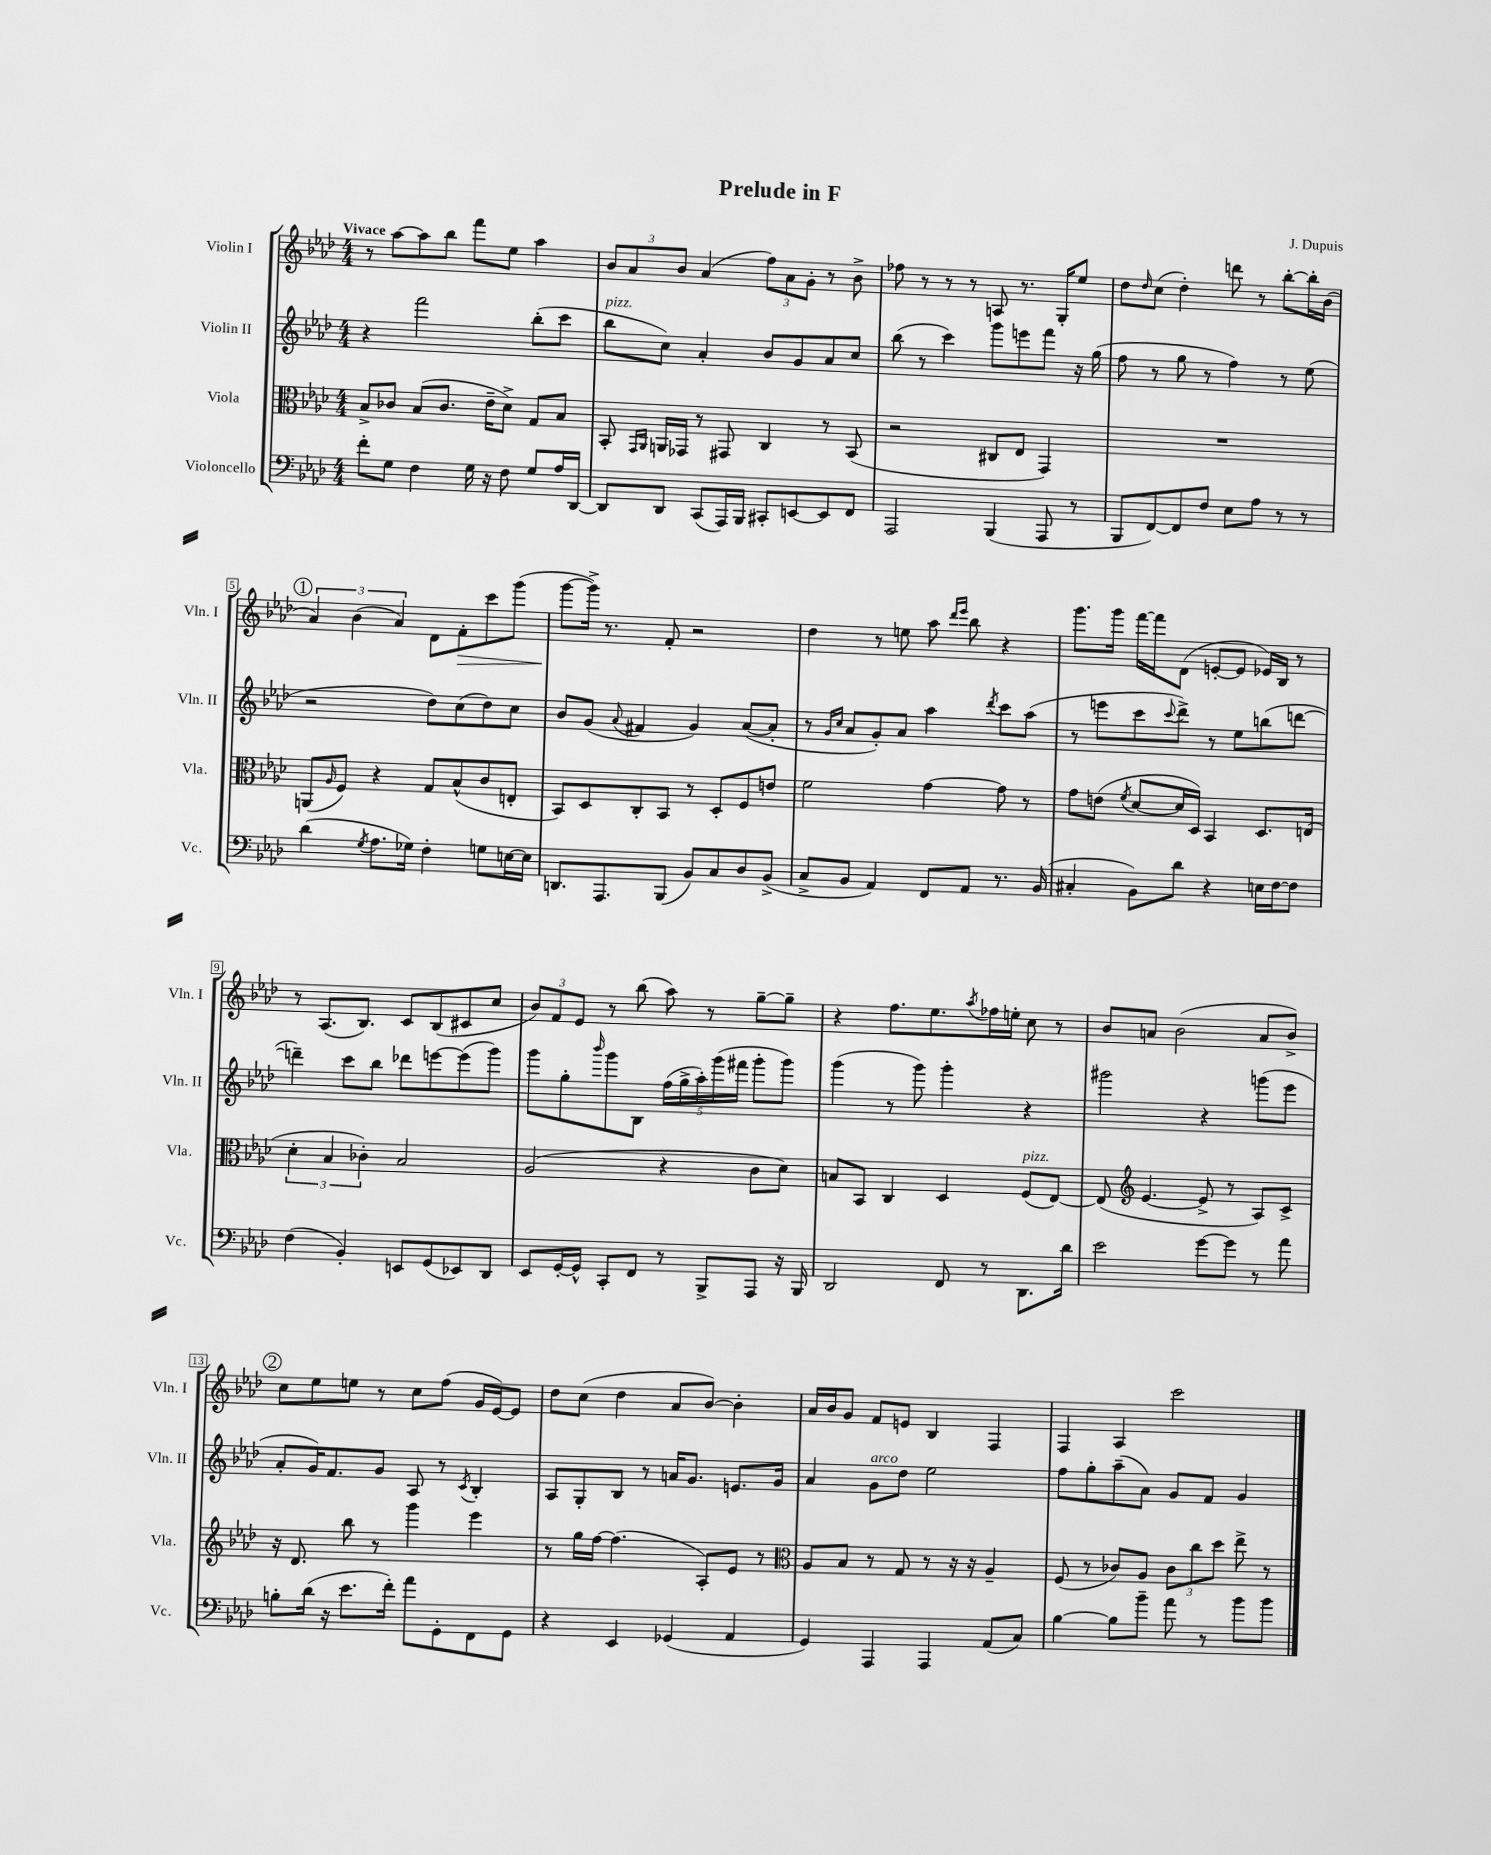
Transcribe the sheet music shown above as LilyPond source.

\header { title = "Prelude in F" composer = "J. Dupuis" }
<<
\new StaffGroup <<
\new Staff = "s0" \with { instrumentName = "Violin I" shortInstrumentName = "Vln. I" } {
    \clef treble \key aes \major \numericTimeSignature \time 4/4 \tempo "Vivace"
    r8 aes''8~ aes''8 bes''8 f'''8 ees''8 aes''4 |
    \tuplet 3/2 { bes'8 aes'8 bes'8 } aes'4( \tuplet 3/2 { f''8) aes'8 g'8-. } r8 bes'8-> |
    fes''8 r8 r8 r8 a8 r8. g16-. ees''8 |
    des''8 \grace { des''16 } c''8( des''4-.) d'''8 r8 bes''8~-. bes''16-. bes'16( |
    \mark \markup { \circle "1" } \tuplet 3/2 { aes'4) bes'4( aes'4) } des'8 f'8-.\> c'''8 g'''8( |
    g'''8~\! g'''16->) r8. f'8-. r2 |
    des''4 r8 e''8 aes''8 \grace { des'''16 ees'''16 } bes''8 r4 |
    g'''8. g'''16 f'''16~ f'''16 des'8( e'8~-. e'8 ees'16) bes16 r8 |
    r8 aes8.( bes8.) c'8 bes8( cis'8 c''8 |
    \tuplet 3/2 { bes'8) f'8 ees'8 } r8 bes''8( aes''8) r8 g''8~-- g''8-- |
    r4 f''8. ees''8. \acciaccatura { aes''8 } fes''16 e''16-. c''8 r8 |
    bes'8 a'8 bes'2( a'8 bes'8->) |
    \mark \markup { \circle "2" } c''8 ees''8 e''8 r8 c''8 f''8( g'16 ees'16~) ees'8 |
    des''8 c''8( des''4 aes'8 bes'8~) bes'4-. |
    aes'16 bes'16 g'8 f'8 e'8 bes4 f4 |
    f4 aes4 c'''2 \bar "|." |
}
\new Staff = "s1" \with { instrumentName = "Violin II" shortInstrumentName = "Vln. II" } {
    \clef treble \key aes \major \numericTimeSignature \time 4/4
    r4 f'''2 bes''8-.( c'''8 |
    bes''8^\markup { \italic "pizz." } c''8) aes'4-. bes'8 g'8 aes'8 c''8 |
    bes''8( r8 c'''4) g'''8 e'''8 f'''8 r16 g''16( |
    f''8 r8 g''8 r8 f''4) r8 ees''8( |
    \mark \markup { \circle "1" } r2 des''8) c''8( des''8) c''8 |
    bes'8 g'8( \appoggiatura { aes'8 } fis'4 g'4) aes'8~( aes'8-. |
    r8 \grace { g'16 c''16 } aes'8 g'8-.) aes'8 aes''4 \acciaccatura { des'''8 } c'''8 aes''8( |
    r8 e'''8 c'''8 \appoggiatura { c'''8 } des'''8->) r8 ees''8 b''8( d'''8~ |
    d'''4--) c'''8 bes''8 des'''8 e'''8~ e'''8( g'''8) |
    g'''8 g''8-. \grace { bes'''16 } g'''8 bes8 \tuplet 5/4 { f''16( g''16-> aes''16-.) g'''16( fis'''16 } g'''8-. g'''8) |
    g'''4( r8 g'''8) g'''4-. r4 |
    gis'''2 r4 g'''8( ees'''8 |
    \mark \markup { \circle "2" } aes'8-. g'16) f'8. g'8 aes8 r8 \acciaccatura { c'8 } bes4-. |
    aes8 g8-. bes8 r8 a'16 g'8. e'8. g'16 |
    aes'4 g'8^\markup { \italic "arco" } des''8 ees''2 |
    f''8 g''8-. aes''8--( aes'8) g'8 f'8 g'4 \bar "|." |
}
\new Staff = "s2" \with { instrumentName = "Viola" shortInstrumentName = "Vla." } {
    \clef alto \key aes \major \numericTimeSignature \time 4/4
    bes8-> ces'8 bes8( ces'8. ees'16-- des'8->) g8 bes8 |
    bes,8-. \grace { g,16 aes,16 } a,16 ges,16 r8 gis,8 c4 r8 bes,8( |
    r2 cis8 ees8 g,4) |
    R1 |
    \mark \markup { \circle "1" } a,8( \grace { aes16 } f8) r4 g8 bes8-^( c'8 e8-. |
    bes,8) des8 c8-. bes,8 r8 des8-. f8 e'8 |
    f'2 g'4~ g'8 r8 |
    g'8 e'8( \acciaccatura { f'8 } des'8~ des'16 des16) bes,4 des8. e16( |
    \tuplet 3/2 { des'4-. bes4 ces'4-.) } bes2 |
    aes2( r4 c'8 des'8) |
    b8 bes,8 c4 des4 f8^\markup { \italic "pizz." }( ees8~) |
    ees8( \clef treble ees'4.~ ees'8-> r8 aes8) c'8-> |
    \mark \markup { \circle "2" } r16 des'8. bes''8 r8 g'''4 ees'''4 |
    r8 g''16 f''16~ f''4.( aes8-.) ees'8 r8 |
    \clef alto aes8 bes8 r8 g8 r8 r16 r16 aes4-- |
    f8( r8 ces'8) aes8 \tuplet 3/2 { ces'8 c''8 des''8 } ees''8-> r8 \bar "|." |
}
\new Staff = "s3" \with { instrumentName = "Violoncello" shortInstrumentName = "Vc." } {
    \clef bass \key aes \major \numericTimeSignature \time 4/4
    f'8-. g8 f4 g16 r16 f8 g8 aes16 des,16~ |
    des,8 des,8 c,8( aes,,16) bes,,16 cis,8-. e,8~ e,8 f,8 |
    aes,,2 bes,,4( aes,,8 r8 |
    bes,,8 f,8~) f,8 f8 ees8 aes8 r8 r8 |
    \mark \markup { \circle "1" } des'4( \acciaccatura { g8 } aes8. ges16) f4-. g8 e16~ e16 |
    d,8. aes,,8. bes,,8( bes,8) c8 des8 bes,8->( |
    c8-> bes,8 aes,4) f,8 aes,8 r8. bes,16( |
    cis4-. bes,8) des'8 r4 e16 f16~ f8 |
    f4( bes,4-.) e,8 g,8( ees,8) des,8 |
    ees,8 g,16~-. g,16-^ c,8-. f,8 r8 bes,,8-> aes,,8 r16 bes,,16 |
    des,2 f,8 r8 des,8. des'16 |
    ees'2 g'8~ g'8 r8 aes'8 |
    \mark \markup { \circle "2" } b8-. des'16( r16 ees'8. f'16-.) aes'8 g,8-. f,8 g,8 |
    r4 ees,4 ges,4( aes,4 |
    g,4) aes,,4 aes,,4 aes,8( c8) |
    bes4~ bes8 bes'8-- aes'8 r8 bes'8 bes'8 \bar "|." |
}
>>
>>
\layout { \context { \Score \override BarNumber.stencil = #(make-stencil-boxer 0.1 0.3 ly:text-interface::print) } }
